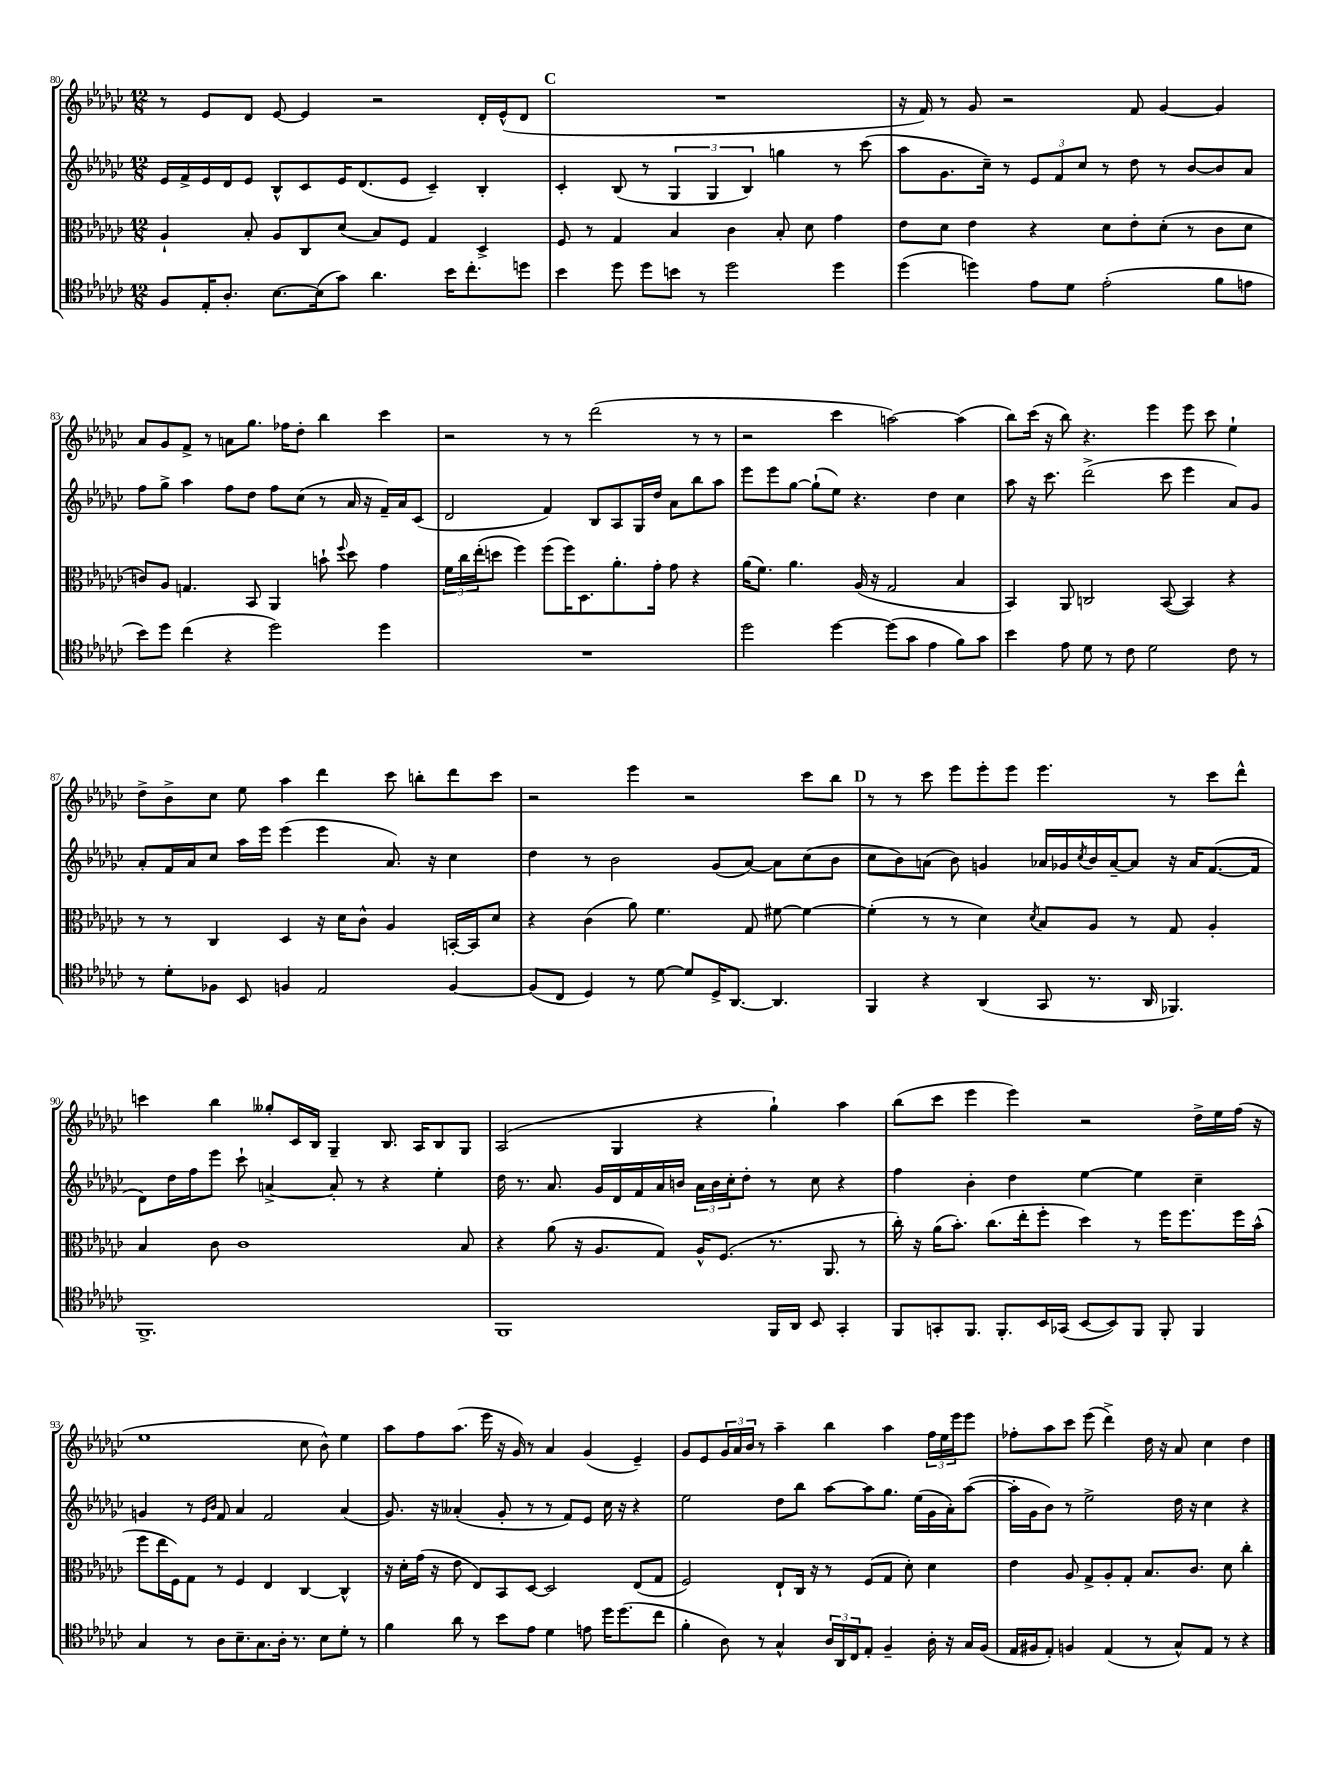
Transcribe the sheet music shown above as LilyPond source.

<<
\new StaffGroup <<
\new Staff = "s0" {
    \clef treble \key ges \major \numericTimeSignature \time 12/8
    r8 ees'8 des'8 ees'8~ ees'4 r2 des'16-. ees'16-^( des'8 |
    \mark \markup { \bold "C" } R1. |
    r16 f'16) r8 ges'8 r2 f'8 ges'4~ ges'4 |
    aes'8 ges'8 f'8-> r8 a'8 ges''8. fes''16 des''8-. bes''4 ces'''4 |
    r2 r8 r8 des'''2( r8 r8 |
    r2 ces'''4 a''2~) a''4( |
    bes''8) ces'''16( r16 bes''8) r4. ees'''4 ees'''8 ces'''8 ees''4-! |
    des''8-> bes'8-> ces''8 ees''8 aes''4 des'''4 ces'''8 b''8-. des'''8 ces'''8 |
    r2 ees'''4 r2 ces'''8 bes''8 |
    \mark \markup { \bold "D" } r8 r8 ces'''8 ees'''8 ees'''8-. ees'''8 ees'''4. r8 ces'''8 des'''8-^ |
    c'''4 bes''4 geses''8-. ces'16 bes16 ges4-- bes8. aes16 bes8 ges8 |
    aes2( ges4 r4 ges''4-!) aes''4 |
    bes''8( ces'''8 ees'''4 ees'''4) r2 des''16-> ees''16 f''16( r16 |
    ees''1 ces''8 bes'8-^) ees''4 |
    aes''8 f''8 aes''8.( ees'''16 r16 ges'16) r8 aes'4 ges'4( ees'4--) |
    ges'8 ees'8 \tuplet 3/2 { ges'16 aes'16 bes'16 } r8 aes''4-- bes''4 aes''4 \tuplet 3/2 { f''16 ees''16 ees'''16 } ees'''8 |
    fes''8-. aes''8 ces'''8 ees'''8( des'''4->) des''16 r16 aes'8 ces''4 des''4 \bar "|." |
}
\new Staff = "s1" {
    \clef treble \key ges \major \numericTimeSignature \time 12/8
    ees'16 f'16-> ees'16 des'16 ees'8 bes8-^ ces'8 ees'16 des'8.( ees'8 ces'4--) bes4-. |
    \mark \markup { \bold "C" } ces'4-. bes8( r8 \tuplet 3/2 { ges4 ges4 bes4) } g''4 r8 ces'''8( |
    aes''8 ges'8. ces''16--) r8 \tuplet 3/2 { ees'8 f'8 ces''8 } r8 des''8 r8 bes'8~ bes'8 aes'8 |
    f''8 ges''8-> aes''4 f''8 des''8 f''8 ces''8( r8 aes'16 r16 f'16--) aes'16 ces'8( |
    des'2 f'4) bes8 aes8 ges16 des''16 aes'8 bes''8 aes''8 |
    ees'''8 ees'''8 ges''8~ ges''8-!( ees''8) r4. des''4 ces''4 |
    aes''8 r16 ces'''8. des'''2->( ces'''8 ees'''4 aes'8) ges'8 |
    aes'8-. f'16 aes'16 ces''8 aes''16 ees'''16 ees'''4( ees'''4 aes'8.) r16 ces''4 |
    des''4 r8 bes'2 ges'8( aes'8~) aes'8 ces''8( bes'8 |
    \mark \markup { \bold "D" } ces''8 bes'8) a'8( bes'8) g'4 aes'16 ges'16 \acciaccatura { ces''8 } bes'16 aes'16~-- aes'8 r16 aes'16 f'8.~( f'16 |
    des'8) des''16 f''16 ees'''8 ces'''8-! a'4~-> a'8-. r8 r4 ees''4-. |
    des''16 r8. aes'8. ges'16 des'16 f'16 aes'16 b'16 \tuplet 3/2 { aes'16 b'16 ces''16-. } des''8-. r8 ces''8 r4 |
    f''4 bes'4-. des''4 ees''4~ ees''4 ces''4-- |
    g'4 r8 \grace { ees'16 bes'16 } f'8 aes'4 f'2 aes'4( |
    ges'8.) r16 aeses'4-.( ges'8-. r8 r8 f'8) ees'8 ces''16 r16 r4 |
    ees''2 des''8 bes''8 aes''8~ aes''8 ges''8. ees''16( ges'16 aes'16-.) aes''8~( |
    aes''16-. ges'16 bes'8) r8 ees''2-> des''16 r16 ces''4 r4 \bar "|." |
}
\new Staff = "s2" {
    \clef alto \key ges \major \numericTimeSignature \time 12/8
    aes4-! bes8-. aes8 ces8 des'8( bes8) f8 ges4 des4-> |
    \mark \markup { \bold "C" } f8 r8 ges4 bes4 ces'4 bes8-. des'8 ges'4 |
    ees'8 des'8 ees'4 r4 des'8 ees'8-. des'8-.( r8 ces'8 des'8 |
    c'8) aes8 g4. bes,8 aes,4 b'8-! \appoggiatura { f''8 } des''8 ges'4 |
    \tuplet 3/2 { f'16 ces''16 ees''16-.( } d''8 f''4) f''8( f''16) des8. aes'8.-. ges'16-. ges'8 r4 |
    aes'16( f'8.) aes'4. aes16( r16 ges2 bes4 |
    bes,4) aes,8 c2 bes,8~( bes,4) r4 |
    r8 r8 ces4 des4 r16 des'16 ces'8-^ aes4 b,16~-. b,16 des'8 |
    r4 ces'4( aes'8) f'4. ges8 fis'8~ fis'4~ |
    \mark \markup { \bold "D" } fis'4-.( r8 r8 des'4) \acciaccatura { des'8 } bes8 aes8 r8 ges8 aes4-. |
    bes4 ces'8 ces'1 bes8 |
    r4 aes'8( r16 aes8. ges8) aes16-^ f8.( r8. aes,8. r8 |
    ces''16-.) r16 aes'16( bes'8.-.) ces''8.( ees''16-. f''8-. des''4) r8 f''16 f''8. f''16 bes'16-^( |
    f''8 ees''16 f16) ges8 r8 f4 ees4 ces4~ ces4-^ |
    r16 des'16-. ges'16( r16 ees'8 ees8) bes,8 des8~ des2 ees8( ges8 |
    f2) ees8-! ces16 r16 r8 f8( ges8 des'8-.) des'4 |
    ees'4 aes8 ges8-> aes8-. ges8-. bes8. ces'8. des'8 ces''4-. \bar "|." |
}
\new Staff = "s3" {
    \clef tenor \key ges \major \numericTimeSignature \time 12/8
    f8 ees16-. aes8.-. bes8.~ bes16( ges'8) aes'4. bes'16 ces''8.-. d''8 |
    \mark \markup { \bold "C" } bes'4 des''8 des''8 b'8 r8 des''2 des''4 |
    des''4( d''4) ees'8 des'8 ees'2-.( f'8 e'8 |
    bes'8) des''8 ces''4( r4 des''2) des''4 |
    R1. |
    des''2 des''4~ des''8( ges'8 ees'4 f'8) ges'8 |
    bes'4 ees'8 des'8 r8 ces'8 des'2 ces'8 r8 |
    r8 des'8-. fes8 bes,8 f4 ees2 f4~ |
    f8( ces8 des4) r8 des'8~ des'8 des16-> aes,8.~ aes,4. |
    \mark \markup { \bold "D" } f,4 r4 aes,4( ges,8 r8. aes,16 fes,4.) |
    f,1.-> |
    f,1 f,16 aes,16 bes,8 ges,4-. |
    f,8 g,8-. f,8. f,8.-. bes,16 ges,16( bes,8~ bes,8) f,8 f,8-. f,4 |
    ges4 r8 aes8 bes8.-- ges8. aes16-. r8. bes8 des'8-. r8 |
    f'4 aes'8 r8 bes'8 ees'8 des'4 e'8 des''16 des''8.( ces''8 |
    f'4-. aes8) r8 ges4-^ \tuplet 3/2 { aes16 aes,16 ces16 } ees8-. f4-- aes16-. r16 ges16 f16( |
    ees16 fis16 ees8-.) f4 ees4( r8 ges8-^) ees8 r8 r4 \bar "|." |
}
>>
>>
\layout { \context { \Score currentBarNumber = #80 } }
